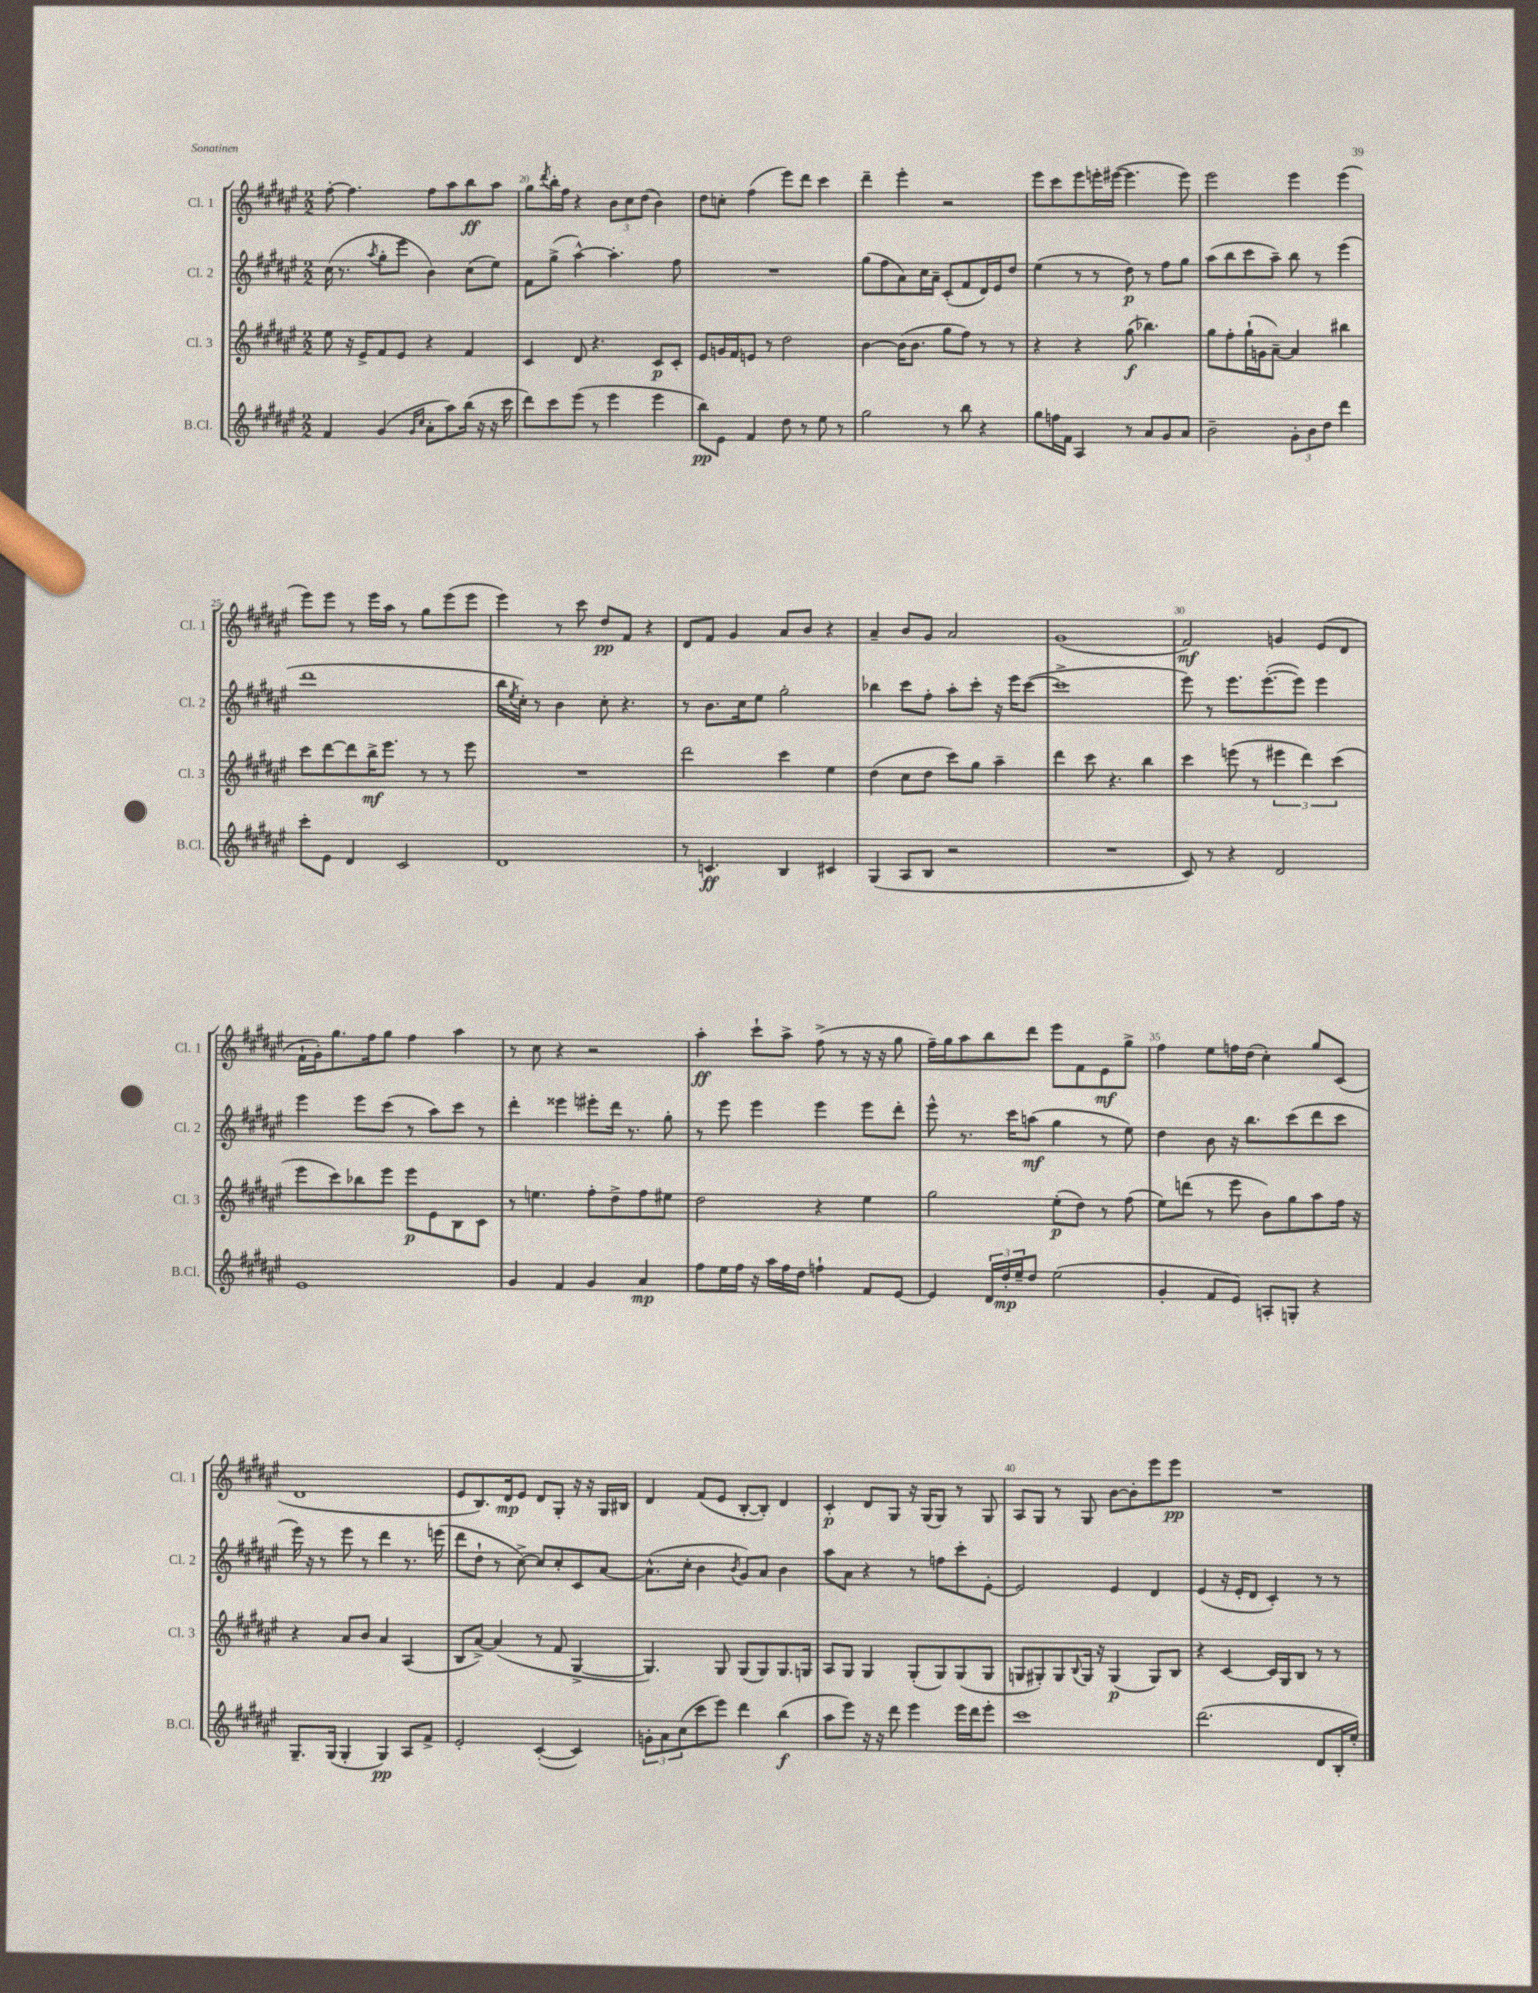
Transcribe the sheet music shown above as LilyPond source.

<<
\new StaffGroup <<
\new Staff = "s0" \with { instrumentName = "Cl. 1" shortInstrumentName = "Cl. 1" } {
    \clef treble \key fis \major \numericTimeSignature \time 2/2
    fis''8~-. fis''4. fis''8 ais''8 b''8\ff ais''8 |
    gis''8 \acciaccatura { dis'''8 } b''16-. fis''16 r4 \tuplet 3/2 { b'8 cis''8 dis''8( } b'4) |
    dis''8 c''8-. fis''4( eis'''8) dis'''8 cis'''4 |
    dis'''4-- eis'''4-. r2 |
    eis'''8 cis'''8 eis'''8 e'''16-. eis'''16~( eis'''4. eis'''8) |
    eis'''2 eis'''4 eis'''4( |
    eis'''8) eis'''8 r8 eis'''16 ais''16 r8 gis''8 eis'''8( eis'''8 |
    eis'''4) r8 cis'''8 dis''8\pp fis'8 r4 |
    dis'8 fis'8 gis'4 ais'8 b'8 r4 |
    ais'4-- b'8 gis'8 ais'2 |
    gis'1( |
    fis'2\mf) g'4 eis'8( dis'8 |
    fis'16-! gis'16-.) gis''8. fis''16 gis''8 fis''4 ais''4 |
    r8 cis''8 r4 r2 |
    ais''4-.\ff cis'''8-! ais''8-> fis''8->( r8 r16 r16 gis''8 |
    fis''16--) gis''16 ais''8 b''8 dis'''8 eis'''8 fis'8 eis'8\mf gis''8-> |
    fis''4 eis''8 f''16 dis''16( cis''4-.) gis''8 cis'8( |
    dis'1 |
    eis'8 b8.) dis'16\mp eis'8 dis'8 gis8-. r16 r16 gis16 bis16 |
    dis'4 fis'8( eis'8 b8~-. b8-.) dis'4 |
    cis'4-.\p dis'8 gis8 r16 gis16( gis8) r8 gis8 |
    ais8 gis8 r8 gis8 b'8~ b'8-. eis'''8 eis'''8\pp |
    R1 \bar "|." |
}
\new Staff = "s1" \with { instrumentName = "Cl. 2" shortInstrumentName = "Cl. 2" } {
    \clef treble \key fis \major \numericTimeSignature \time 2/2
    cis''16( r8. \acciaccatura { ais''8 } gis''8-. eis'''8 b'4) cis''8( eis''8) |
    fis'8 gis''8->( ais''4~-^) ais''4.-. fis''8 |
    R1 |
    gis''8( fis''8 ais'8) cis''16 ais'16-- cis'8-.( fis'8 dis'16) eis'16 dis''8 |
    eis''4( r8 r8 dis''8\p) r8 fis''8 gis''8 |
    ais''8( b''8 cis'''8 ais''8--) b''8 r8 eis'''4( |
    dis'''1 |
    b''16 \acciaccatura { eis''8 } cis''16-.) r8 b'4 cis''8-. r4. |
    r8 b'8. cis''16 eis''8 gis''2-. |
    bes''4 cis'''8 fis''8-. ais''8-. cis'''8-. r16 eis'''16 cis'''8~( |
    cis'''1-> |
    eis'''8) r8 eis'''8. eis'''8.~-.( eis'''8) eis'''4 |
    eis'''4 eis'''8 cis'''8( r8 ais''8) cis'''8 r8 |
    dis'''4-. eisis'''4 eis'''8-. dis'''16 r8. gis''8-. |
    r8 eis'''8 eis'''4 eis'''4 eis'''8 dis'''8-. |
    eis'''8-^ r8. cis'''16 a''8\mf( gis''4 r8 eis''8) |
    dis''4 b'8 r16 b''8. cis'''8( dis'''8 cis'''8 |
    eis'''16) r16 r8 eis'''8 r8 dis'''4 r8. e'''16( |
    dis'''8 dis''8-! r8 cis''8~->) cis''8 cis''8-. cis'8 ais'8~ |
    ais'8.-^( cis''16-. b'4 \acciaccatura { b'8 } gis'8) ais'8 b'4 |
    ais''8 ais'8 r4 r8 f''8 cis'''8-. eis'8~-. |
    eis'2 eis'4 dis'4 |
    eis'4( r16 eis'16-. dis'8 cis'4-.) r8 r8 \bar "|." |
}
\new Staff = "s2" \with { instrumentName = "Cl. 3" shortInstrumentName = "Cl. 3" } {
    \clef treble \key fis \major \numericTimeSignature \time 2/2
    eis''8 r16 eis'16-> fis'8 eis'8 r4 fis'4 |
    cis'4 dis'8 r4. cis'8\p cis'8-. |
    eis'8 g'16 fis'16 e'8 r8 dis''2 |
    b'4~ b'16( b'8. gis''8 fis''8) r8 r8 |
    r4 r4 gis''8\f( bes''4.) |
    gis''8 fis''8-. gis''16-!( g'16 ais'8~--) ais'4 bis''4 |
    cis'''8 dis'''8~ dis'''8 b''16->\mf eis'''8. r8 r8 eis'''8 |
    R1 |
    dis'''2 cis'''4 eis''4 |
    dis''4( cis''8 dis''8 cis'''8) gis''8 ais''4-- |
    dis'''4 cis'''8 r4. b''4 |
    cis'''4 e'''8( r8 \tuplet 3/2 { eis'''4 dis'''4) cis'''4( } |
    eis'''8 cis'''8) bes''8 eis'''8 eis'''8\p eis'8 b8 cis'8 |
    r8 e''4. fis''8-. dis''8-> fis''8 eis''8 |
    dis''2 r4 eis''4 |
    gis''2 eis''8-.\p( dis''8) r8 fis''8( |
    eis''8) d'''8( r8 eis'''8 b'8) gis''8 ais''8 fis''16 r16 |
    r4 ais'8 b'8 ais'4 ais4( |
    b8 ais'8~->) ais'4( r8 fis'8 gis4~-> |
    gis4.) gis8 gis8( gis8) gis8. g16 |
    ais8 gis8 gis4 gis8-.( gis8) gis8( gis8 |
    g8 gis8-.) gis8 \appoggiatura { b8 } gis16 r16 gis4\p( gis8) b8 |
    r4 cis'4~ cis'16 gis16 b8 r8 r8 \bar "|." |
}
\new Staff = "s3" \with { instrumentName = "B.Cl." shortInstrumentName = "B.Cl." } {
    \clef treble \key fis \major \numericTimeSignature \time 2/2
    fis'4 gis'4( \grace { gis'16 cis''16 } ais'8-. ais''8) b''16( r16 r16 cis'''16 |
    dis'''8) cis'''8 eis'''8( r8 eis'''4 eis'''4 |
    b''8\pp) eis'8 fis'4 dis''8 r8 eis''8 r8 |
    gis''2 r8 b''8 r4 |
    gis''8 f''16 fis'16 ais4 r8 ais'8 gis'8 ais'8 |
    b'2-- \tuplet 3/2 { gis'8-. b'8 dis''8 } dis'''4 |
    cis'''8-. eis'8 dis'4 cis'2 |
    dis'1 |
    r8 c'4.\ff b4 cis'4 |
    gis4( ais8 b8 r2 |
    R1 |
    cis'8) r8 r4 dis'2 |
    eis'1 |
    gis'4 fis'4 gis'4 ais'4\mp |
    fis''8 eis''16 fis''16 r16 ais''16 fis''16 dis''16 f''4-! fis'8 eis'8~ |
    eis'4 \tuplet 3/2 { dis'16 dis''16-.\mp eis''16-- } dis''8 eis''2( |
    gis'4-. fis'8 eis'8) a8-. g8-. r4 |
    gis8.-- gis16( gis4-. gis4\pp) ais8 fis'8-> |
    eis'2-. cis'4~-.( cis'4) |
    \tuplet 3/2 { g'8-. ais'8 cis''8( } cis'''8 eis'''8) dis'''4 b''4\f( |
    ais''8 eis'''8) r16 r16 dis'''8 eis'''4 eis'''16 dis'''16 eis'''8-. |
    cis'''1 |
    dis'''2.( dis'8 b16-. eis''16-.) \bar "|." |
}
>>
>>
\layout { \context { \Score currentBarNumber = #19 \override BarNumber.break-visibility = ##(#f #t #t) barNumberVisibility = #(every-nth-bar-number-visible 5) } }
